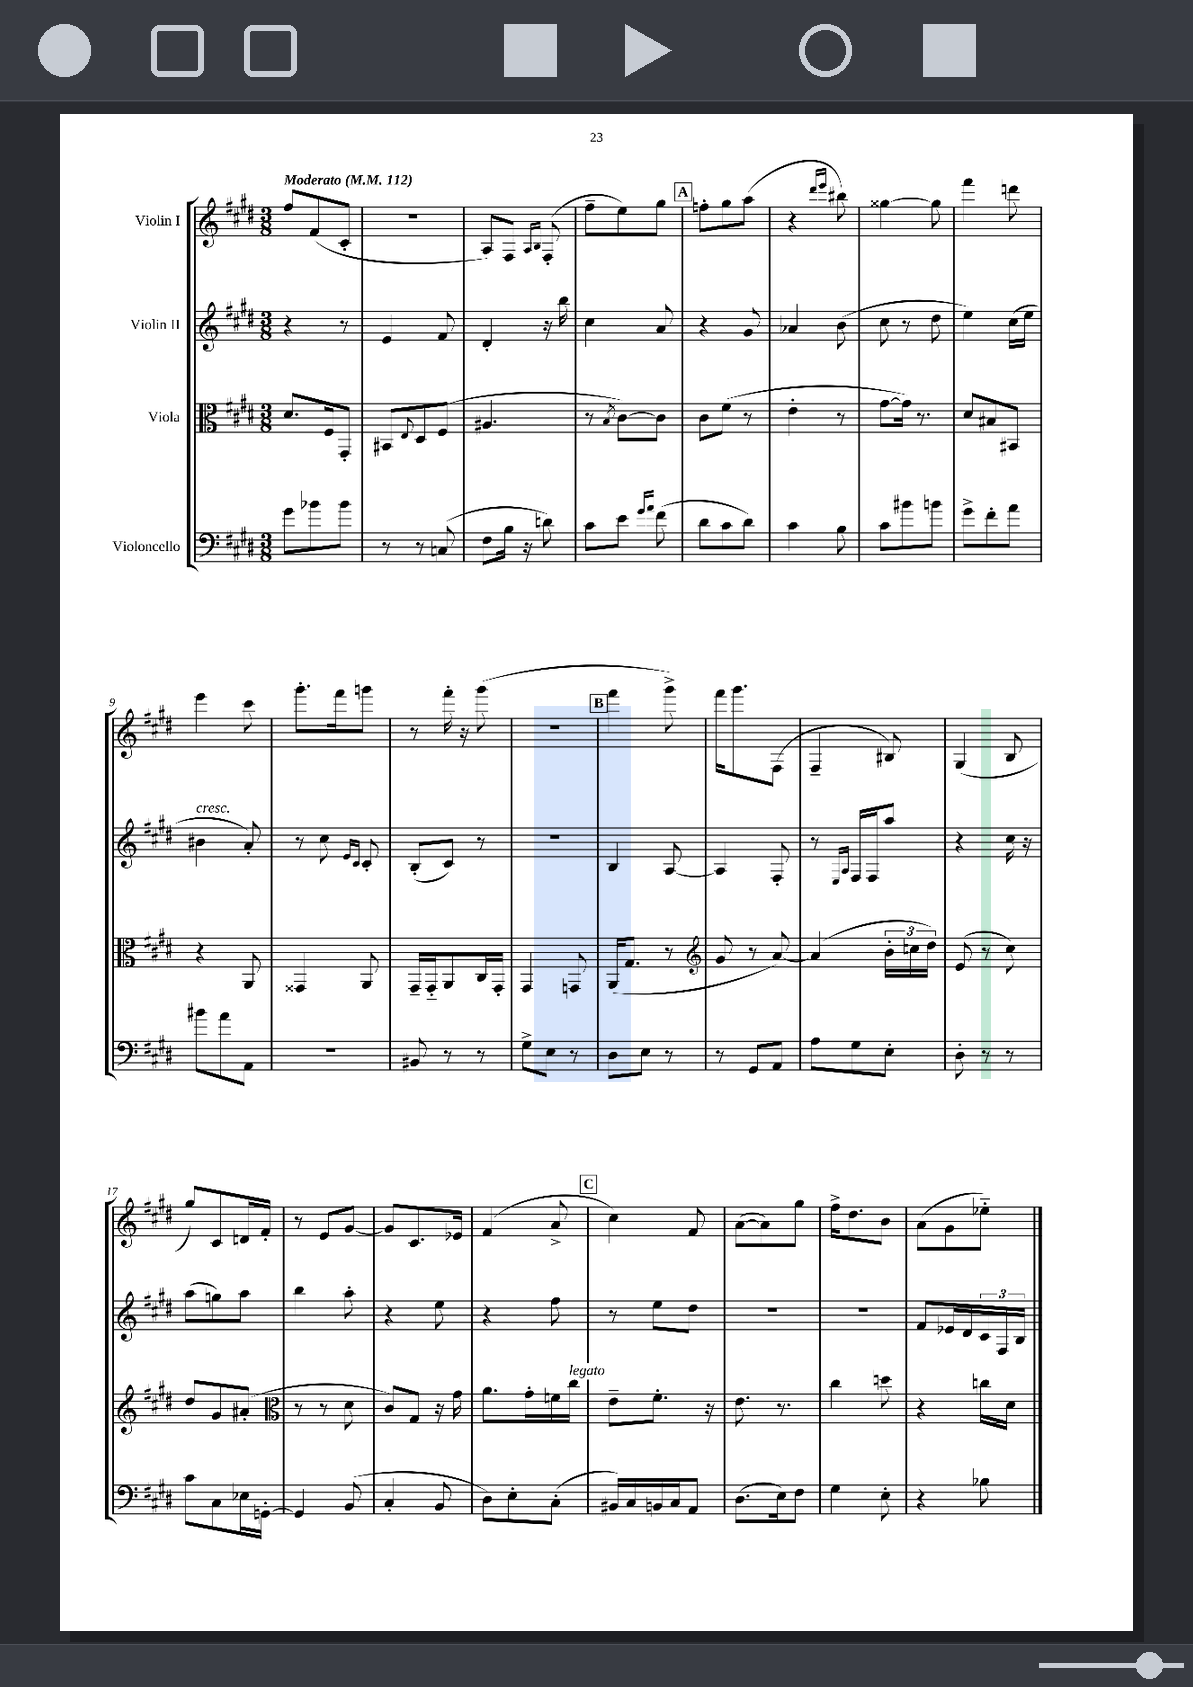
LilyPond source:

<<
\new StaffGroup <<
\new Staff = "s0" \with { instrumentName = "Violin I" } {
    \clef treble \key e \major \numericTimeSignature \time 3/8 \tempo "Moderato" 4 = 112
    fis''8 fis'8( cis'8-. |
    R4. |
    a8) fis8 \grace { a16 b16 } fis8-.( |
    fis''8-- e''8) gis''8 |
    \mark \markup { \box "A" } f''8-. gis''8 a''8( |
    r4 \grace { dis'''16 e'''16 } bis''8) |
    gisis''4~ gisis''8 |
    fis'''4 d'''8 |
    e'''4 cis'''8 |
    gis'''8.-. fis'''16 g'''8 |
    r8 fis'''16-. r16 gis'''8( |
    R4. |
    \mark \markup { \box "B" } fis'''4 gis'''8->) |
    fis'''16 gis'''8. fis8( |
    fis4-- bis8) |
    gis4( b8 |
    gis''8) cis'8 d'16 fis'16-. |
    r8 e'8 gis'8~ |
    gis'8 cis'8. ees'16 |
    fis'4( a'8-> |
    \mark \markup { \box "C" } cis''4) fis'8 |
    a'8~( a'8) gis''8 |
    fis''16-> dis''8. b'8 |
    a'8( gis'8 ees''8-_) \bar "|." |
}
\new Staff = "s1" \with { instrumentName = "Violin II" } {
    \clef treble \key e \major \numericTimeSignature \time 3/8
    r4 r8 |
    e'4 fis'8 |
    dis'4-. r16 b''16 |
    cis''4 a'8 |
    \mark \markup { \box "A" } r4 gis'8 |
    aes'4 b'8( |
    cis''8 r8 dis''8 |
    e''4) cis''16( e''16 |
    bis'4^\markup { \italic "cresc." } a'8-.) |
    r8 cis''8 \grace { e'16 cis'16 } cis'8-. |
    b8-.( cis'8) r8 |
    R4. |
    \mark \markup { \box "B" } b4 a8~ |
    a4 fis8-. |
    r8 \grace { e16 a16 } fis16 fis16 a''8 |
    r4 cis''16 r16 |
    a''8( g''8) a''8 |
    b''4 a''8-. |
    r4 e''8 |
    r4 fis''8 |
    \mark \markup { \box "C" } r8 e''8 dis''8 |
    R4. |
    R4. |
    fis'8 ees'16 dis'16 \tuplet 3/2 { cis'16 fis16 b16 } \bar "|." |
}
\new Staff = "s2" \with { instrumentName = "Viola" } {
    \clef alto \key e \major \numericTimeSignature \time 3/8
    dis'8. fis16 gis,8-. |
    bis,8 \appoggiatura { e8 } dis8 fis8( |
    ais4. |
    r8 \acciaccatura { b8 } cis'8~) cis'8 |
    \mark \markup { \box "A" } cis'8 fis'8( r8 |
    e'4-. r8 |
    gis'8~ gis'16) r8. |
    dis'8 bis8 bis,8 |
    r4 a,8 |
    gisis,4 a,8 |
    gis,16-- gis,16-_ a,8 cis16 gis,16-. |
    gis,4 g,8 |
    \mark \markup { \box "B" } a,16( gis8. r8 |
    \clef treble gis'8 r8 a'8~) |
    a'4( \tuplet 3/2 { b'16-. c''16 dis''16) } |
    e'8( r8 cis''8) |
    dis''8 gis'8 ais'8-.( |
    \clef alto r8 r8 dis'8 |
    cis'8) gis8 r16 gis'16 |
    a'8. gis'16-. f'16 cis''16^\markup { \italic "legato" } |
    \mark \markup { \box "C" } e'8-- fis'8.-. r16 |
    e'8. r8. |
    cis''4 d''8 |
    r4 c''16 dis'16 \bar "|." |
}
\new Staff = "s3" \with { instrumentName = "Violoncello" } {
    \clef bass \key e \major \numericTimeSignature \time 3/8
    gis'8 bes'8 bes'8 |
    r8 r8 c8( |
    fis8 b16 r16 d'8) |
    cis'8 e'8 \grace { gis'16 a'16 } fis'8( |
    \mark \markup { \box "A" } dis'8 cis'8 dis'8) |
    cis'4 b8 |
    cis'8 bis'8 b'8 |
    gis'8-> fis'8-. a'8 |
    bis'8 a'8 a,8 |
    R4. |
    bis,8 r8 r8 |
    gis8-> e8 r8 |
    \mark \markup { \box "B" } dis8 e8 r8 |
    r8 gis,8 a,8 |
    a8 gis8 e8-. |
    dis8-. r8 r8 |
    cis'8 cis8 ees16 g,16~-. |
    g,4 b,8( |
    cis4-. b,8 |
    dis8) e8-. cis8-.( |
    \mark \markup { \box "C" } bis,16) cis16 b,16 cis16 a,8 |
    dis8.( e16) fis8 |
    gis4 e8-. |
    r4 bes8 \bar "|." |
}
>>
>>
